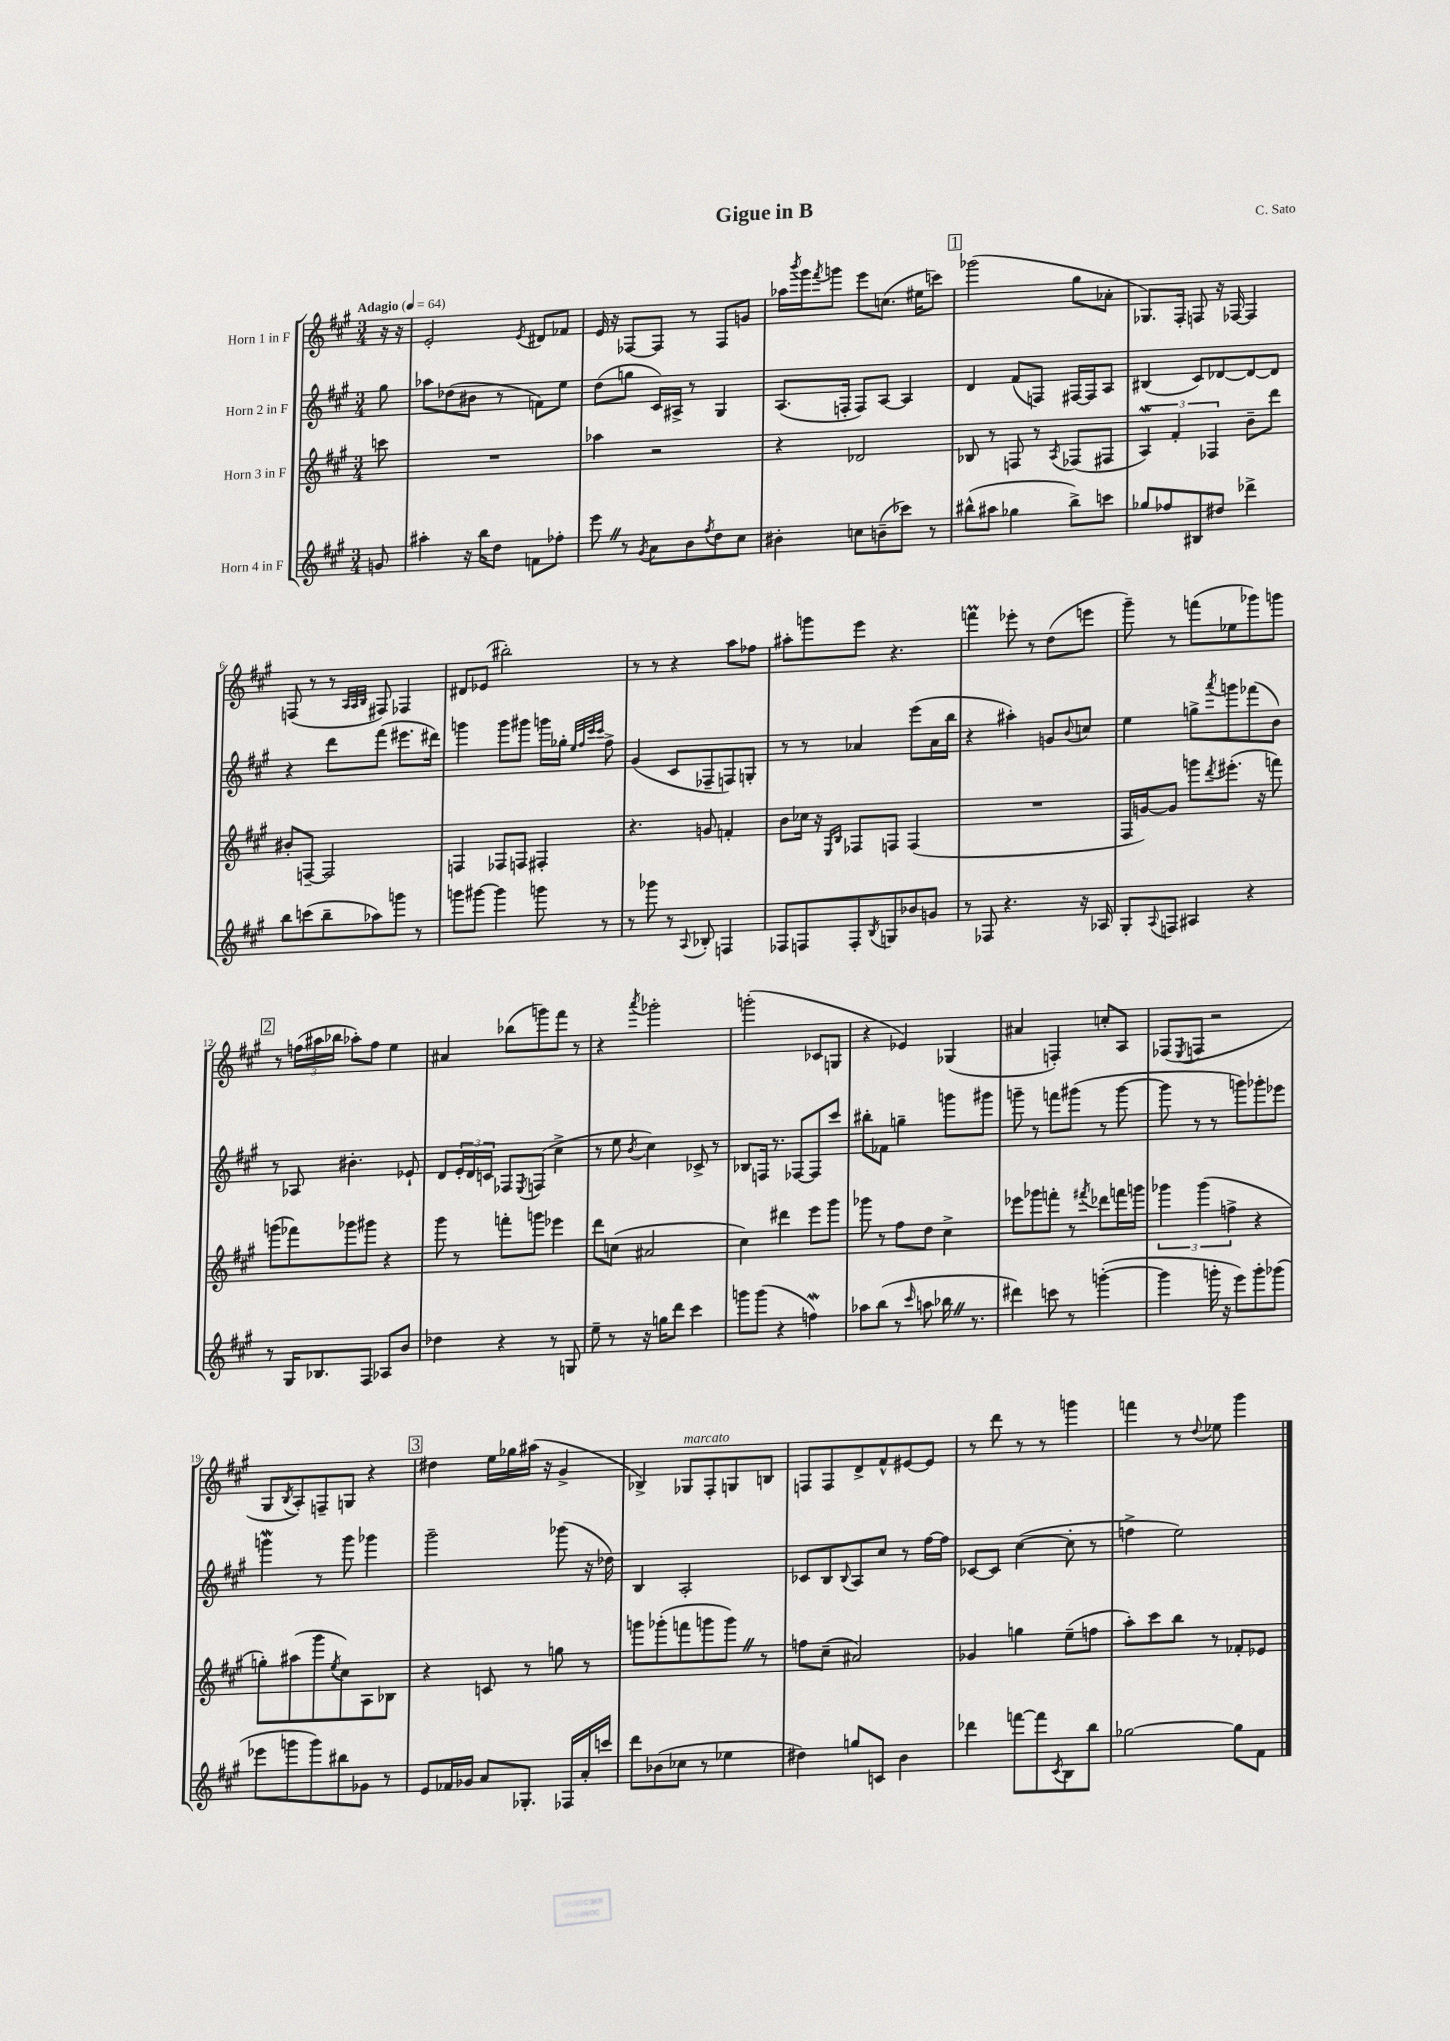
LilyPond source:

\header { title = "Gigue in B" composer = "C. Sato" }
<<
\new StaffGroup <<
\new Staff = "s0" \with { instrumentName = "Horn 1 in F" } {
    \clef treble \key a \major \numericTimeSignature \time 3/4 \partial 8 \tempo "Adagio" 4 = 64
    r16 r16 |
    e'2-. \acciaccatura { e'8 } dis'8 fes'8 |
    e'16 r16 fes8~ fes8 r8 fes8 g'8 |
    aes''16 \acciaccatura { b'''8 } gis'''16 \acciaccatura { fis'''8 } g'''8 e'''8 c''8.( eis''16 c'''8) |
    \mark \markup { \box "1" } ges'''2( gis''8 aes'8-. |
    ges8.) fis16-. f8 r16 fes16~ fes4 |
    f8( r8 r8 \grace { a32 a32 b32 } fis8) fes4 |
    dis'8 ees'8( bis''2-.) |
    r8 r8 r4 a''8 fes''8 |
    ais''8-. g'''8 e'''8 r4. |
    f'''4\prall ees'''8-. r8 d''8( e'''8 |
    gis'''8--) r8 f'''8( ees''8 ges'''8) g'''8 |
    \mark \markup { \box "2" } r8 \tuplet 3/2 { f''16( ais''16 bes''16 } aes''8-.) f''8 e''4 |
    ais'4 bes''8( g'''8) fis'''8 r8 |
    r4 \acciaccatura { a'''8 } ges'''2-. |
    g'''2-.( ces'8 g8 |
    r4 ees'4) ges4( |
    ais'4 f4-.) c''8-. a8 |
    fes8( \acciaccatura { e8 } f8 r2 |
    gis8 \acciaccatura { b8 } a8-.) f8-- g8 r4 |
    \mark \markup { \box "3" } dis''4 e''16 ges''16 ais''16( r16 gis'4-> |
    bes4->) ges8^\markup { \italic "marcato" } fis8-. g8 b8 |
    f8 f8 d'8-> fis'8-^ eis'8~ eis'8 |
    r8 d'''8 r8 r8 g'''4 |
    f'''4 r8 \appoggiatura { d''8 } ees''8 gis'''4 \bar "|." |
}
\new Staff = "s1" \with { instrumentName = "Horn 2 in F" } {
    \clef treble \key a \major \numericTimeSignature \time 3/4 \partial 8
    gis''8 |
    aes''8 des''8( bis'8 r8 f'8) e''8 |
    d''8( g''8 cis'16) ais16-> r8 gis4 |
    a8.( f16-. f8) a8~ a4 |
    \mark \markup { \box "1" } d'4 fis'8( f8) fis16~ fis16 a8 |
    bis4( cis'8) des'8~ des'8~ des'8 |
    r4 d'''8 fis'''8( eis'''8. dis'''16) |
    g'''4 g'''8 gis'''8 g'''16 ges''16-. \grace { e''32 fis''32 cis'''32 cis'''32 } fis''8-> |
    gis'4( cis'8 fes8-- f8) g8-. |
    r8 r8 aes'4 e'''8( aes'16 b''16 |
    r4 ais''4-.) g'8 \appoggiatura { b'8 } c''8 |
    e''4 g''8-> \acciaccatura { a'''8 } g'''8 fes'''8( b'8) |
    \mark \markup { \box "2" } r8 aes8 bis'4.-. ees'8-! |
    d'8 \tuplet 3/2 { e'16-. d'16 c'16 } fes8 \acciaccatura { e8 } f8( cis''4-> |
    r8 e''8 \acciaccatura { b'8 } cis''4) ces'8-> r8 |
    bes8 f16 r8. fes8~ fes8 cis'''8 |
    bis''8-. fes'8 g''4-- g'''8 gis'''8 |
    g'''8-- r8 f'''8 gis'''8( r8 gis'''8~ |
    gis'''8 r8 r8 g'''8) ges'''8-. ees'''8 |
    g'''4\mordent r8 g'''8 ges'''4 |
    \mark \markup { \box "3" } gis'''2-- ges'''8( r16 des''16) |
    b4 a2-. |
    ces'8 b8 \appoggiatura { b8 } a8 cis''8 r8 fis''16~ fis''16 |
    ces'8~ ces'8 cis''4~( cis''8-. r8 |
    f''4-> e''2) \bar "|." |
}
\new Staff = "s2" \with { instrumentName = "Horn 3 in F" } {
    \clef treble \key a \major \numericTimeSignature \time 3/4 \partial 8
    c'''8 |
    R2. |
    aes''4 r2 |
    r4 des'2 |
    \mark \markup { \box "1" } bes8 r8 f8 r8 \acciaccatura { a8 } fes8( fis8 |
    \tuplet 3/2 { a4\mordent) fis'4-. fes4 } b'8-- d'''8 |
    bis'8-. f8~-- f2 |
    f4 fes8 f8 fis4-. |
    r4. g'8 f'4-. |
    b'8 ces''16 r16 \grace { e16 b16 } fes8 f8 f4( |
    R2. |
    fis16 g'16~) g'8 g'''8 \acciaccatura { d'''8 } eis'''8.-.( r16 f'''8) |
    \mark \markup { \box "2" } g'''8( fes'''8) ges'''8 gis'''8 r4 |
    gis'''8 r8 f'''8-. g'''8 ees'''4 |
    d'''8 c''8( ais'2 |
    cis''4) dis'''4 e'''8 gis'''8 |
    ges'''8 r8 fis''8 d''8 cis''4-> |
    ees'''8 ges'''8 f'''8-. r8 \acciaccatura { fis'''8 } des'''8 f'''16 g'''16 |
    \tuplet 3/2 { ges'''4 ges'''4( f''4-> } r4 |
    g''8-.) ais''8( gis'''8 \acciaccatura { e''8 } cis''8) a8 bes8 |
    \mark \markup { \box "3" } r4 c'8 r8 g''8 r8 |
    g'''8 ges'''8-.( f'''8 g'''8 g'''8) \once \override BreathingSign.text = \markup { \musicglyph "scripts.caesura.straight" } \breathe r8 |
    f''8 cis''8--( ais'2) |
    ges'4 g''4 e''8--( f''8 |
    a''8-.) cis'''8 b''8 r8 fes'8-. ees'8 \bar "|." |
}
\new Staff = "s3" \with { instrumentName = "Horn 4 in F" } {
    \clef treble \key a \major \numericTimeSignature \time 3/4 \partial 8
    g'8 |
    ais''4-. r16 b''16 d''8 f'8 fes''8-. |
    e'''8 \once \override BreathingSign.text = \markup { \musicglyph "scripts.caesura.straight" } \breathe r8 \acciaccatura { gis'8 } a'8 b'8 \acciaccatura { fis''8 } d''8 cis''8 |
    bis'4-. c''8 b'8--( ces'''8) r8 |
    \mark \markup { \box "1" } bis''8-^( ais''8 ges''4 bis''8->) c'''8 |
    ges''8 fes''8 bis8 dis''8 des'''4-> |
    b''8 c'''8( b''8-- aes''8) g'''8 r8 |
    g'''8 gis'''8~ gis'''4 g'''8 r8 |
    r8 ges'''8 r8 \appoggiatura { a8 } bes8-. f4 |
    fes8 f8 f8-. \acciaccatura { b8 } g8 bes'8 g'8 |
    r8 fes8 r4. r16 aes16 |
    gis8-. \appoggiatura { a8 } f8 ais4 r4 |
    \mark \markup { \box "2" } r8 gis16 bes8. fis8 aes8 b'8 |
    des''4 r4 r8 g8 |
    e''8-- r8 r16 g''16 d'''8 cis'''4 |
    g'''8 g'''8( r4 f''4\mordent) |
    aes''8 b''8( r8 \grace { cis'''16 } a''8 bes''16 \once \override BreathingSign.text = \markup { \musicglyph "scripts.caesura.straight" } \breathe r8. |
    dis'''4) c'''8 r8 g'''4~-.( |
    g'''4 g'''16-. r16 e'''8) g'''8-. ges'''8( |
    ees'''8 g'''8 g'''8) bis''8 ges'8 r8 |
    \mark \markup { \box "3" } e'8 fes'16 ges'16 a'8 ges8.-. fes16 a'16-. c'''16 |
    d'''8 bes'8( ces''8 r8 ees''4 |
    dis''4) g''8 c'8 b'4 |
    des'''4 f'''8~ f'''8 \acciaccatura { cis'8 } b8 b''8 |
    ges''2~ ges''8 fis'8 \bar "|." |
}
>>
>>
